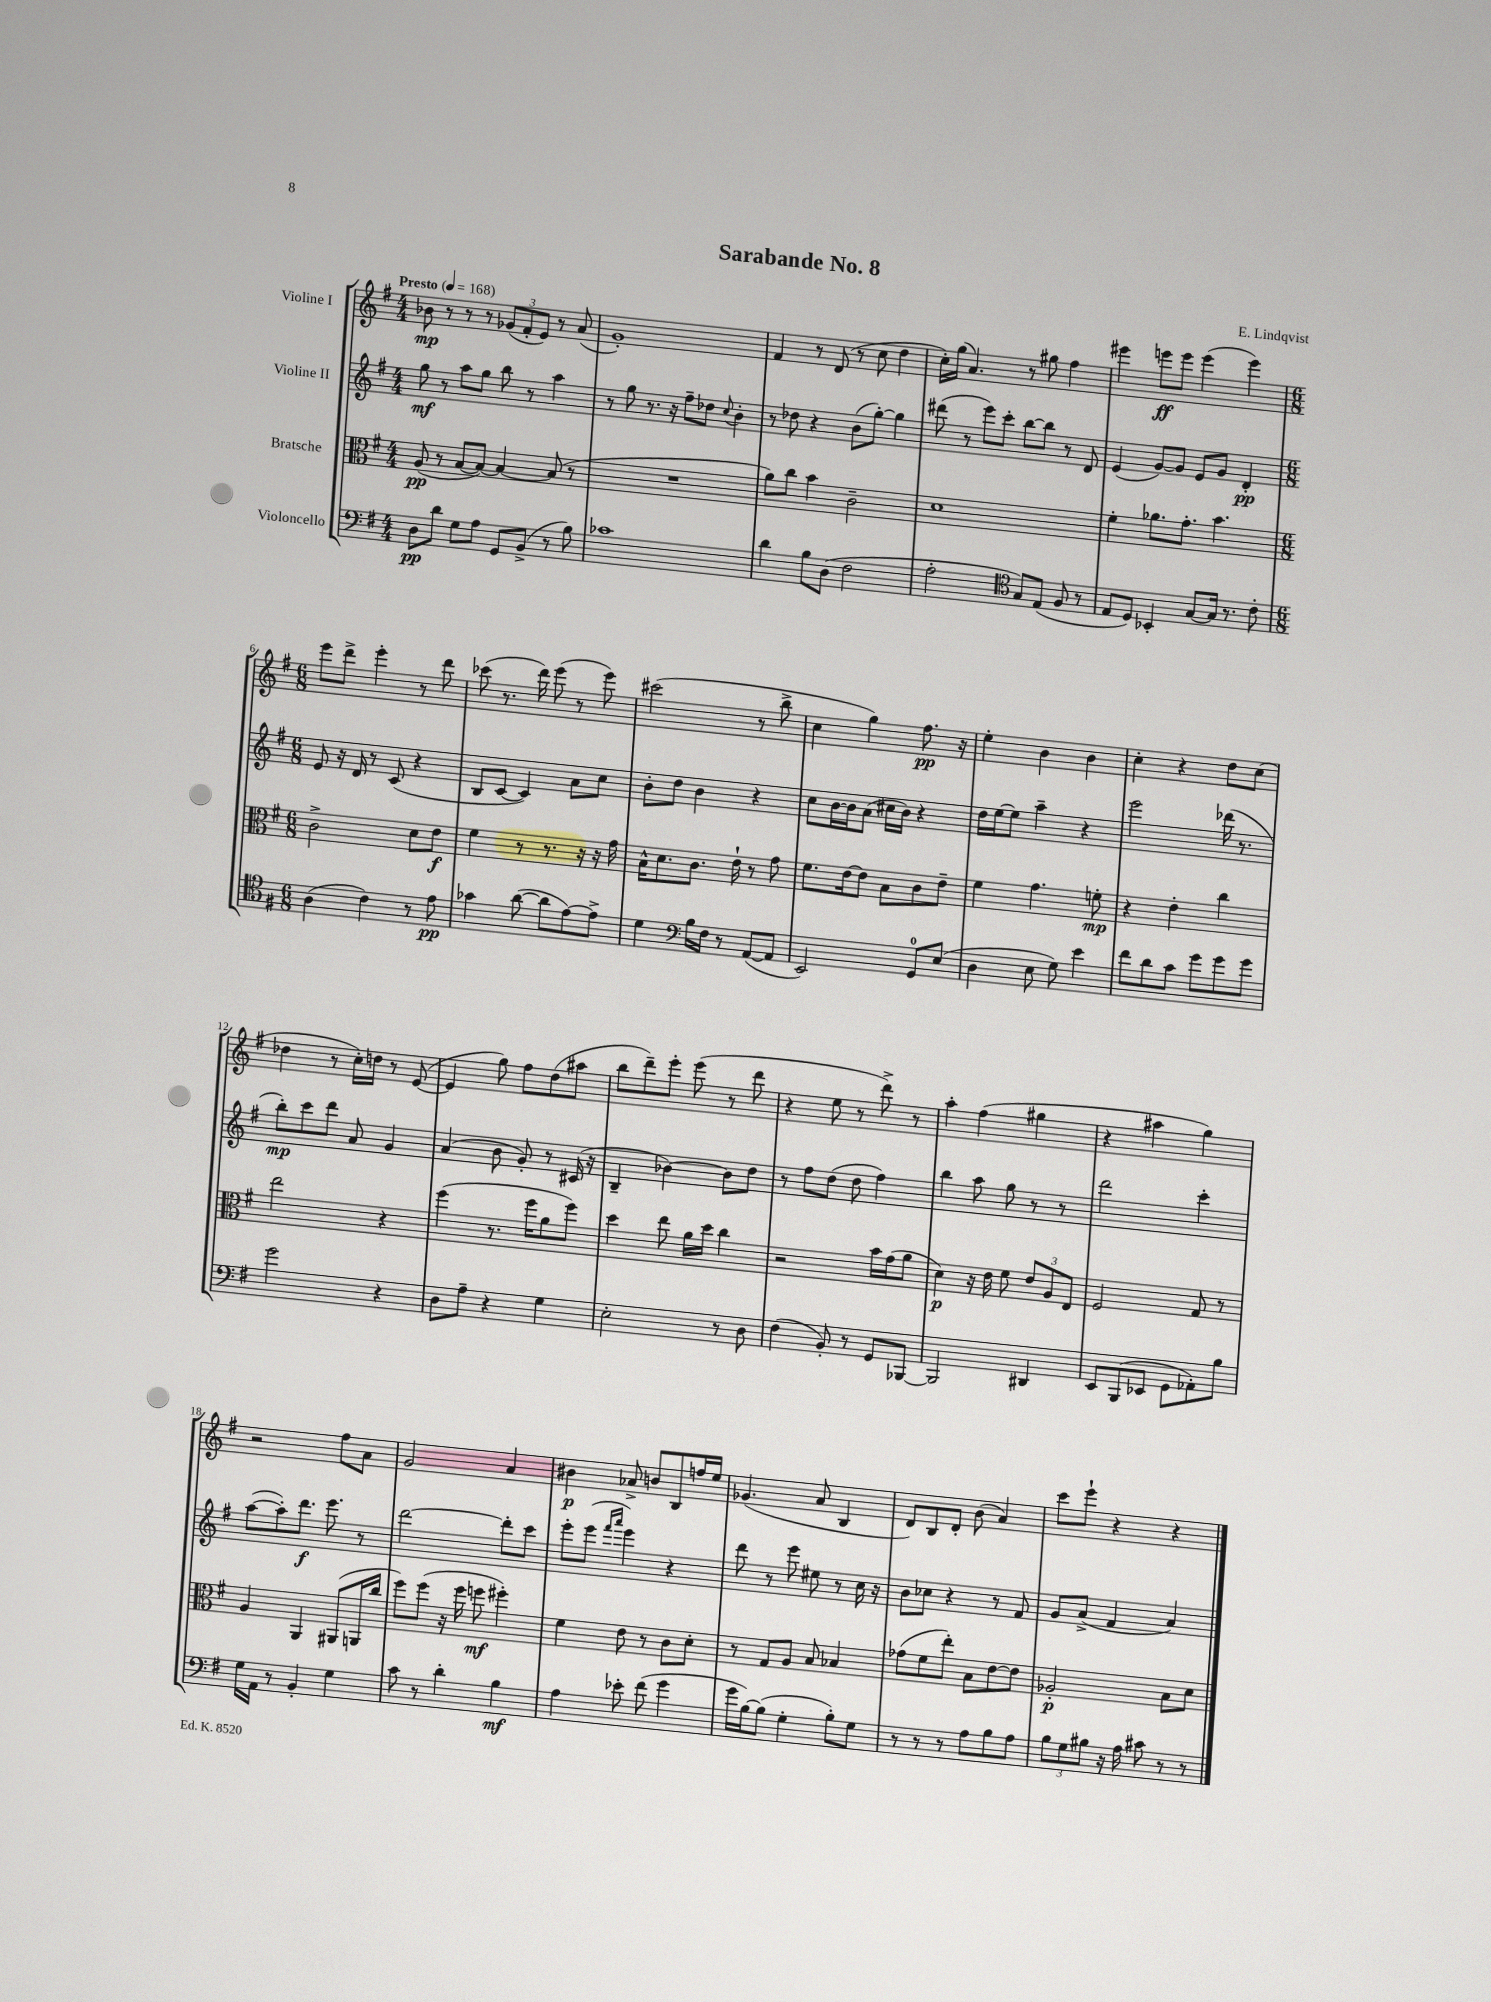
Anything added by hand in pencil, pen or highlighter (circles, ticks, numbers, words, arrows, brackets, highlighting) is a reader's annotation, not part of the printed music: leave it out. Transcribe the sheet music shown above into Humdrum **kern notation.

**kern	**kern	**kern	**kern
*staff4	*staff3	*staff2	*staff1
*clefF4	*clefC3	*clefG2	*clefG2
*k[f#]	*k[f#]	*k[f#]	*k[f#]
*M4/4	*M4/4	*M4/4	*M4/4
*MM168	*MM168	*MM168	*MM168
8D	(8A	8gg	8b-
8d	8r	8r	8r
8G	[8B	8aa	8r
8A	8B_)	8gg	8r
8GG	4B_	8bb	(12g-
.	.	.	12f#'
(8BB^	.	8r	.
.	.	.	12e)
8r	(8B]	4aa	8r
8B)	8r	.	(8a
=	=	=	=
1c-	1r	8r	1g')
.	.	8gg	.
.	.	8.r	.
.	.	16r	.
.	.	8ff#~	.
.	.	8dd-	.
.	.	8qqcc	.
.	.	4b'	.
=	=	=	=
4d	8a)	8r	4f#
.	8cc	8dd-	.
8B	4b	4r	8r
(8D	.	.	(8d
2F#	2c~	(8b	8r
.	.	[8gg')	8cc
.	.	4gg]	4dd
=	=	=	=
2A'	1d	(8ddd#	16cc')
.	.	.	(16gg
.	.	8r	4.a)
.	.	8eee)	.
.	.	8ccc'	.
*clefC4	*	*	*
8G)	.	[8bb	8r
(8E	.	8bb]	8gg#
8F#	.	8r	4ff#
8r	.	8d	.
=	=	=	=
8E	4f#'	(4e	4eee#
8D)	.	.	.
4BB-'	8.a-	[8g)	8eee
.	.	8g]	8eee
.	8.g'	.	.
[8G	.	8e	(4eee
16G]	4.b	8g	.
8.r	.	.	.
.	.	4d'	4eee)
8c'	.	.	.
=	=	=	=
*M6/8	*M6/8	*M6/8	*M6/8
(4A	2c^	8e	8eee
.	.	16r	8ddd^
.	.	16d	.
4c)	.	8r	4eee'
.	.	(8c	.
8r	8d	4r	8r
8e	8e	.	8ddd
=	=	=	=
4g-	4f#	8B	(8ccc-
.	.	[8c	8.r
([8a	8r	4c])	.
.	.	.	16ddd)
8a]	8.r	.	(8eee
[8e)	.	8a	8r
.	16r	.	.
8e^]	16r	8cc	8eee)
.	16g	.	.
=	=	=	=
4d	16B^^	8b'	(2ccc#
.	8.d	.	.
.	.	8dd	.
*clefF4	*	*	*
16B	8.c	4b	.
16F#	.	.	.
8r	.	.	.
.	16e`	.	.
([8AA	8r	4r	8r
8AA]	8g	.	8bb^
=	=	=	=
2EE)	8.f#	8cc	4cc
.	.	[16b	.
.	[16e	16b]	.
.	8e]	(8a	4gg)
.	8B	16cc#	.
.	.	16b)	.
8GG	8c	4r	8.ff#
(8E	8e~	.	.
.	.	.	16r
=	=	=	=
4D	4f#	16dd	4ee'
.	.	[16ee	.
.	.	8ee]	.
8E	4.g	4aa~	4b
8G)	.	.	.
4e	.	4r	4b
.	8f'	.	.
=	=	=	=
8f#	4r	2eee	4cc'
8d	.	.	.
8c	4e'	.	4r
8g	.	.	.
8g	4cc	(16ddd-	8dd
.	.	8.r	.
8g	.	.	(8cc
=	=	=	=
2g	2ee	8bb')	4dd-
.	.	8ccc	.
.	.	8ddd	8r
.	.	8a	16cc')
.	.	.	16dd
4r	4r	4g	8r
.	.	.	([8e
=	=	=	=
8D	(4ff#	(4a	4e]
8A~	.	.	.
4r	8.r	8b	8gg)
.	.	8g')	8ff#
.	16ff#	.	.
4G	8a	8r	(8dd
.	8ff#)	(16c#	8aa#
.	.	16r	.
=	=	=	=
2E'	4dd	4B~	8bb
.	.	.	8ddd~)
.	8ee	[4b-)	8eee'
.	16a	.	(8eee
.	16dd	.	.
8r	4cc	8b-]	8r
8D	.	8dd	8ddd
=	=	=	=
(4F#	2r	8r	4r
.	.	8ff#	.
8BB')	.	(8dd	8ee
8r	.	8dd	8r
8GG	16b	4ff#)	8ddd^)
.	(16g	.	.
[8BBB-	8a	.	8r
=	=	=	=
2BBB-]	4d)	4bb	4aa'
.	16r	8aa	(4ff#
.	16e	.	.
.	8f#	8gg	.
4DD#	12e	8r	4gg#
.	12A	.	.
.	.	8r	.
.	12E	.	.
=	=	=	=
8EE	2F#	2ddd	4r
(8BBB	.	.	.
8EE-	.	.	4aa#
8GG	.	.	.
8AA-')	8G	4ccc'	4gg)
8B	8r	.	.
=	=	=	=
16G	4A	([8aa	2r
16AA	.	.	.
8r	.	8aa'])	.
4BB'	4AA	8.ddd	.
.	.	8.eee	.
4G	(8AA#	.	8ff#
.	16AA	8r	8a
.	16cc	.	.
=	=	=	=
8c	8ff#)	[2ddd	2g
8r	(8ff#	.	.
4d'	16r	.	.
.	16ff#	.	.
.	8ff	.	.
4B	4ff#')	8ddd']	4a
.	.	8ccc	.
=	=	=	=
4A	4f#	8eee'	4b#
.	.	(8eee	.
.	.	16qqfff#	.
.	.	16qqaaa	.
8e-'	8e	4eee)	8a-^
(8f#	8r	.	8b
4g	8c	4r	8B
.	8d'	.	16ff
.	.	.	16ee
=	=	=	=
16g	8r	8ddd	(4.g-
[16B)	.	.	.
(8B]	8G	8r	.
4G'	8A	8eee	.
.	8B	8ee#	8a
8B')	4B-	8r	4B
8G	.	16cc	.
.	.	16r	.
=	=	=	=
8r	(8g-	8b	8d)
8r	8f#	8cc-	8B
8r	8ee')	4r	8d'
8A	8B	.	(8b
8B	[8e	8r	4a)
8A	8e]	8f#	.
=	=	=	=
12B	2A-'	8g	8ccc
12G	.	.	.
.	.	(8a^	8eee`
12B#	.	.	.
16r	.	4f#	4r
16A	.	.	.
8c#	.	.	.
8r	8B	4a)	4r
8r	8d	.	.
==	==	==	==
*-	*-	*-	*-
